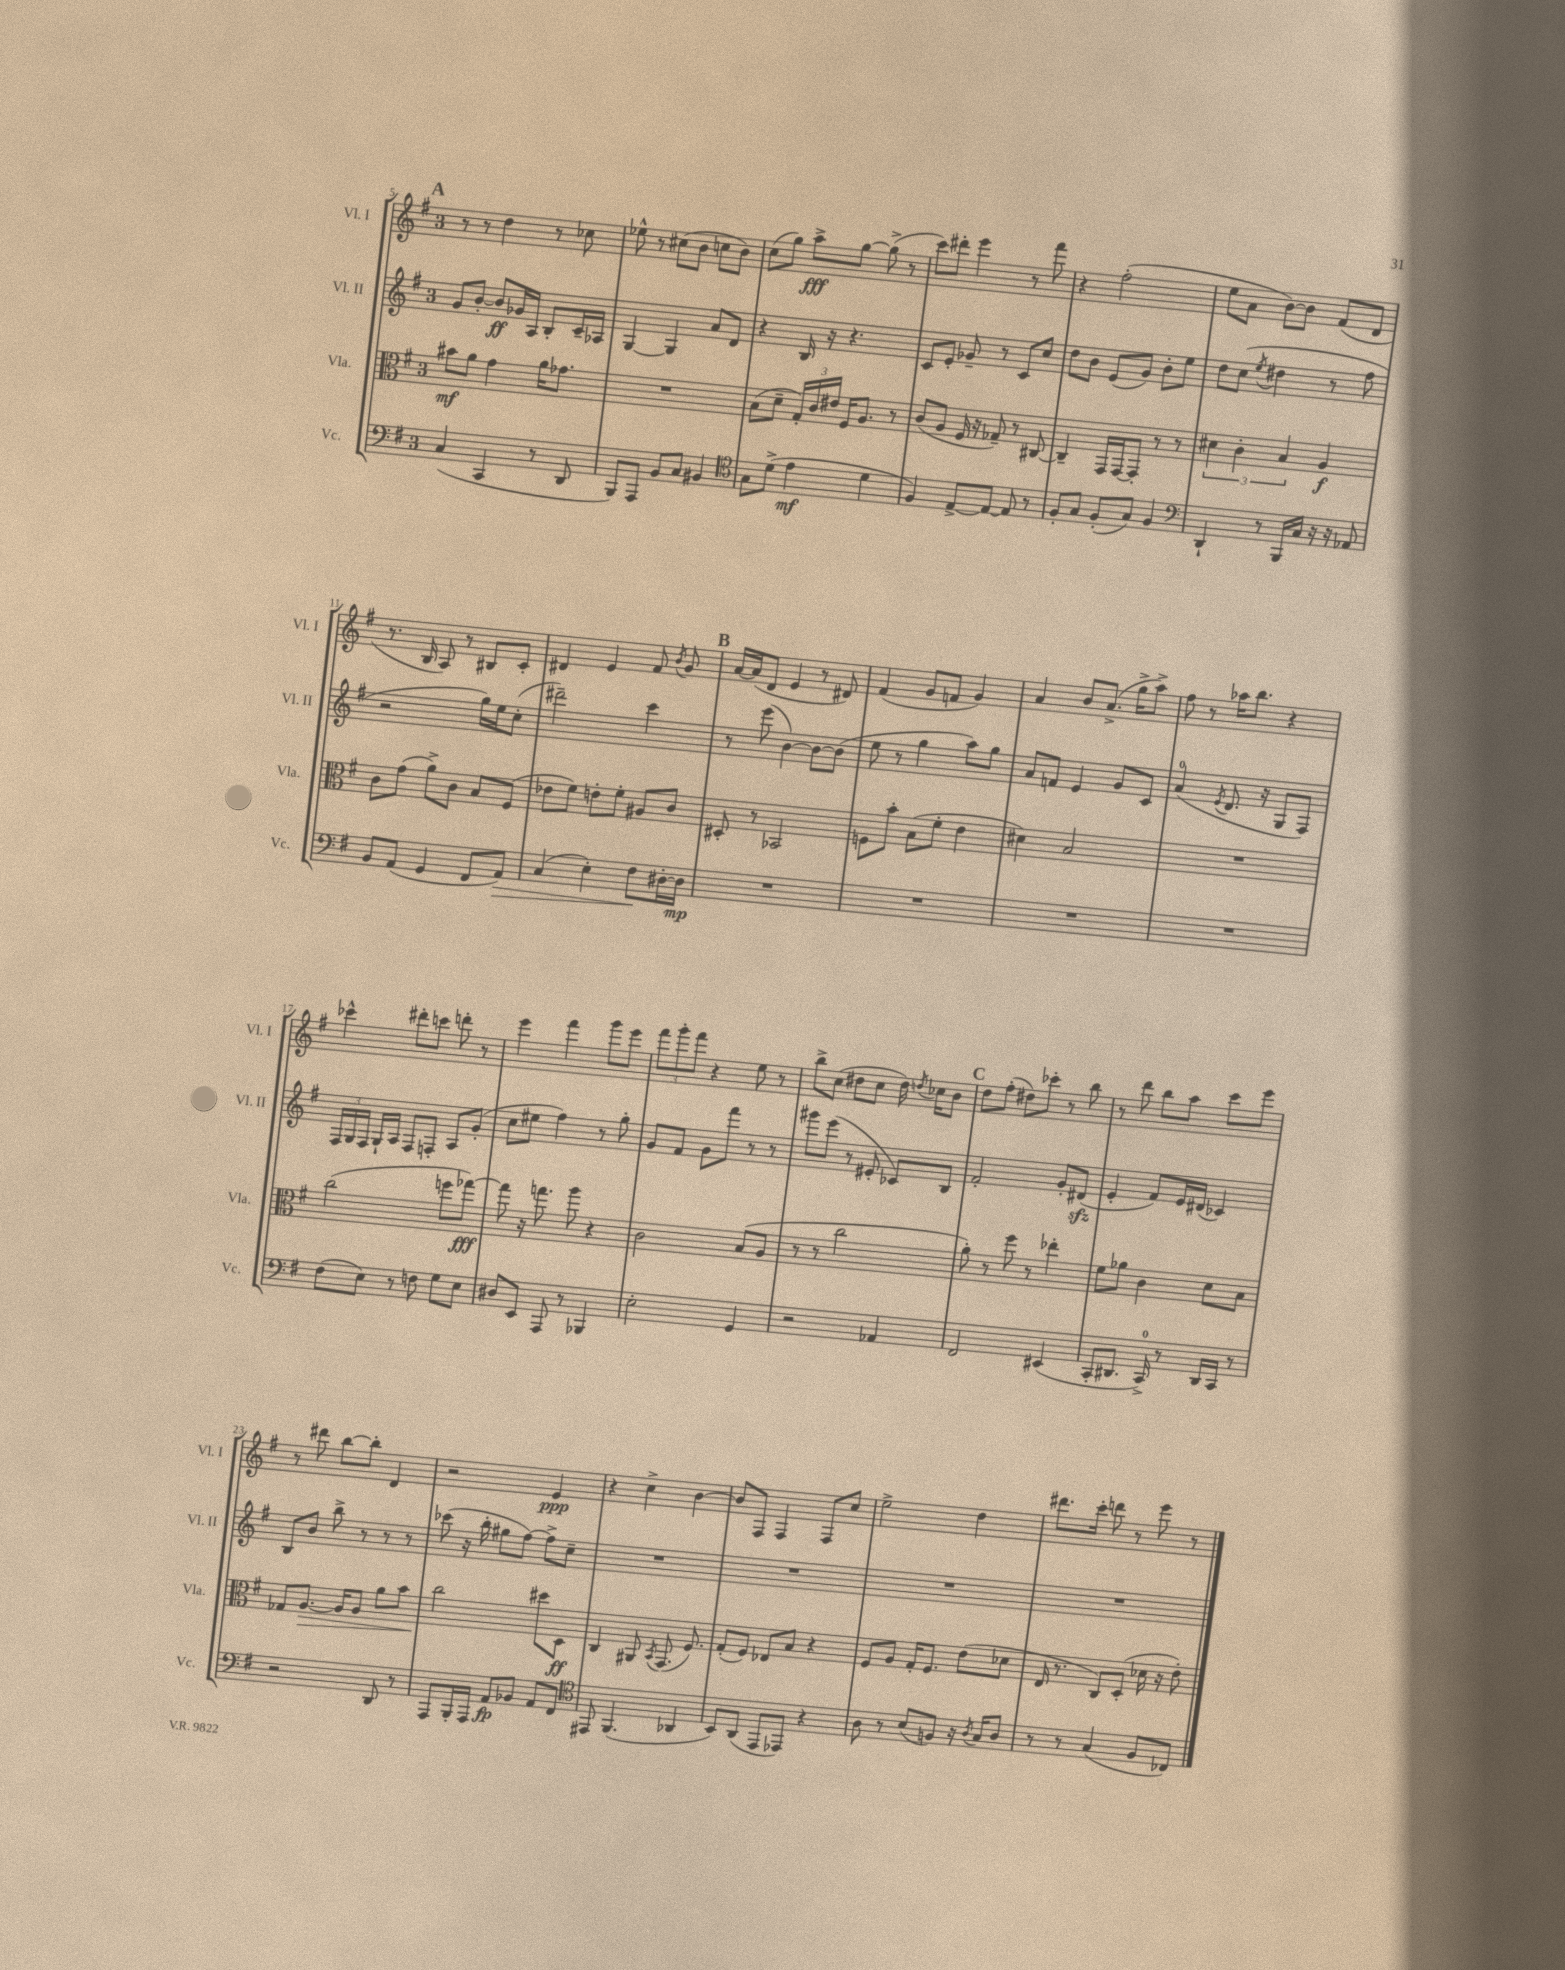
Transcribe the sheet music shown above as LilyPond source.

<<
\new StaffGroup <<
\new Staff = "s0" \with { instrumentName = "Vl. I" shortInstrumentName = "Vl. I" } {
    \clef treble \key g \major \once \override Staff.TimeSignature.style = #'single-digit \time 3/4
    \autoBeamOff \mark \markup { \bold "A" } r8 r8 d''4 r8 ces''8 |
    ees''8-^ r8 cis''8[( b'8] c''8[ b'8]) |
    c''8[( g''8]) a''8[->\fff g''8]~ g''8->( r8 |
    c'''8[) dis'''8]-. e'''4 r8 fis'''8 |
    r4 fis''2-.( |
    e''8[ a'8] b'8[~) b'8] fis'8[( d'8] |
    r8. b16 a8) r8 bis8[ c'8]-. |
    dis'4 e'4 fis'8 \acciaccatura { b'8 } g'8 |
    \mark \markup { \bold "B" } a'16[~ a'16( d'8] e'4 r8 dis'8) |
    fis'4( g'8[ f'8] g'4) |
    a'4 b'8[ a'8.]->( g''16[-> a''8]->) |
    fis''8 r8 aes''16[ b''8.] r4 |
    ces'''4-^ dis'''8[-. c'''8] d'''8-. r8 |
    e'''4 fis'''4 g'''8[ e'''8] |
    \tuplet 3/2 { fis'''8[ g'''8-. fis'''8] } r4 e''8 r8 |
    b''8[-> c''8]( dis''8[ c''8] dis''16) \acciaccatura { d''8 } ces''16[ b'8] |
    \mark \markup { \bold "C" } d''8[ fis''8]-.( dis''8[) ces'''8]-. r8 b''8 |
    r8 d'''8 b''8[ a''8] c'''8[ e'''8] |
    r8 dis'''8 b''8[~ b''8]-. d'4 |
    r2 e'4\ppp |
    r4 c''4-> b'4~ |
    b'8[ fis8] fis4 fis8[ c''8] |
    e''2-> d''4 |
    dis'''8.[ c'''16]-. d'''8 r8 e'''8 r8 \bar "|." |
}
\new Staff = "s1" \with { instrumentName = "Vl. II" shortInstrumentName = "Vl. II" } {
    \clef treble \key g \major \once \override Staff.TimeSignature.style = #'single-digit \time 3/4
    \autoBeamOff \mark \markup { \bold "A" } g'8[ b'8]~-. b'8[\ff ges'16 a16] b8[-. c'16-- aes16] |
    g4~ g4 a'8[ d'8] |
    r4 b16 r16 r4. |
    c'8[ e'8]-. ges'8-- r8 c'8[ c''8] |
    d''8[ b'8] e'8[( g'8]) b'8[-. e''8] |
    d''8[ c''8]( \acciaccatura { e''8 } dis''4 r8 fis''8 |
    r2 g''16[) e''16 c''8]-.( |
    dis'''2--) c'''4 |
    \mark \markup { \bold "B" } r8 e'''8( b'4~) b'8[~ b'8]( |
    e''8 r8 g''4 a''8[) g''8] |
    a'8[ f'8] e'4 g'8[ c'8] |
    a'4-0( \acciaccatura { e'8 } d'8. r16 g8[ fis8]) |
    \tuplet 3/2 { fis16[ g16 fis16] } g16[-! a16] fis8[ f8]-. a8[ g'8]-.( |
    c''8[ eis''8] fis''4) r8 g''8-. |
    g'8[ fis'8] g'8[ fis'''8] r8 r8 |
    gis'''8[ e'''8]( r8 eis'8-. ces'8[) b8] |
    \mark \markup { \bold "C" } fis'2-. g'8[-. dis'8]\sfz( |
    e'4-. fis'8[) e'16 dis'16]( ces'4) |
    b8[ b'8] b''8-> r8 r8 r8 |
    ces'''8( r16 b''16-. gis''8[ fis''8]~) fis''8[-> c''8]-- |
    R2. |
    R2. |
    R2. |
    R2. \bar "|." |
}
\new Staff = "s2" \with { instrumentName = "Vla." shortInstrumentName = "Vla." } {
    \clef alto \key g \major \once \override Staff.TimeSignature.style = #'single-digit \time 3/4
    \autoBeamOff \mark \markup { \bold "A" } bis'8[\mf a'8] g'4 a'16[ ges'8.] |
    R2. |
    b8[( d'8]-- \tuplet 3/2 { g16[-.) c'16 eis'16] } fis16[ a8.] r8 |
    c'8[( a8] fis16 r16 ges8--) r8 cis8~ |
    cis4-- g,16[ g,16~ g,8]-. r8 r8 |
    \tuplet 3/2 { dis'4 c'4-. b4 } a4\f |
    c'8[ g'8]( a'8[->) c'8] b8[ fis8]( |
    ees'8[ fis'8]) e'8[-. fis'8]-. ais8[ c'8] |
    \mark \markup { \bold "B" } dis8-. r8 bes,2 |
    f8[ b'8]-. b8[( fis'8]-. e'4 |
    dis'4) b2 |
    R2. |
    c''2( f''8[ ges''8]~\fff) |
    ges''8 r16 g''8. a''8 r4 |
    c'2 b8[( a8] |
    r8 r8 c''2 |
    \mark \markup { \bold "C" } a'8-.) r8 fis''8 r8 ees''4-. |
    fis'8[ aes'8] c'4 d'8[ b8] |
    ges8[ a8.]~\> a16[ a8] a'8[ b'8] |
    c''2\! dis''8[ d8]\ff |
    c4 ais,8 \acciaccatura { b,8 } g,8.( fis8.) |
    g8[-.( fis8]) ees8[ b8] r4 |
    fis8[ a8] g16[-. fis8.] e'8[( des'8] |
    e16 r8. c8[) d8]-.( des'16 r16 e'8-.) \bar "|." |
}
\new Staff = "s3" \with { instrumentName = "Vc." shortInstrumentName = "Vc." } {
    \clef bass \key g \major \once \override Staff.TimeSignature.style = #'single-digit \time 3/4
    \autoBeamOff \mark \markup { \bold "A" } c4( c,4 r8 d,8 |
    b,,8[) a,,8] b,8[ c8] bis,4 |
    \clef tenor g8[ d'8]->( e'4\mf d'4 |
    fis4) e8[~-> e8]~ e8 r8 |
    fis8[-. g8] fis8[-.( g8]) fis4 |
    \clef bass d,4-! r8 b,,16[ c16] r16 r16 aes,8 |
    b,8[ a,8]( g,4 fis,8[ a,8]\>) |
    c4( e4-.) fis8[\! dis16~-. dis16]\mp |
    \mark \markup { \bold "B" } R2. |
    R2. |
    R2. |
    R2. |
    fis8[( e8]) r8 f8 g8[ e8] |
    dis8[ e,8] a,,8 r8 bes,,4 |
    e2-. g,4 |
    r2 aes,4 |
    \mark \markup { \bold "C" } fis,2 eis,4( |
    c,8[-. dis,8.] c,16-0->) r8 dis,16[ c,16] r8 |
    r2 d,8 r8 |
    a,,8[ b,,16-. a,,16] a,8[\fp bes,8] a,8[ fis,8] |
    \clef tenor eis,8 fis,4.( aes,4 |
    b,8[) a,8]( e,8[ ees,8]) r4 |
    a8 r8 b8[( f8]) r16 \acciaccatura { a8 } g16[ a8] |
    r8 r8 g4( fis8[ ces8]) \bar "|." |
}
>>
>>
\layout { \context { \Score currentBarNumber = #5 } }
